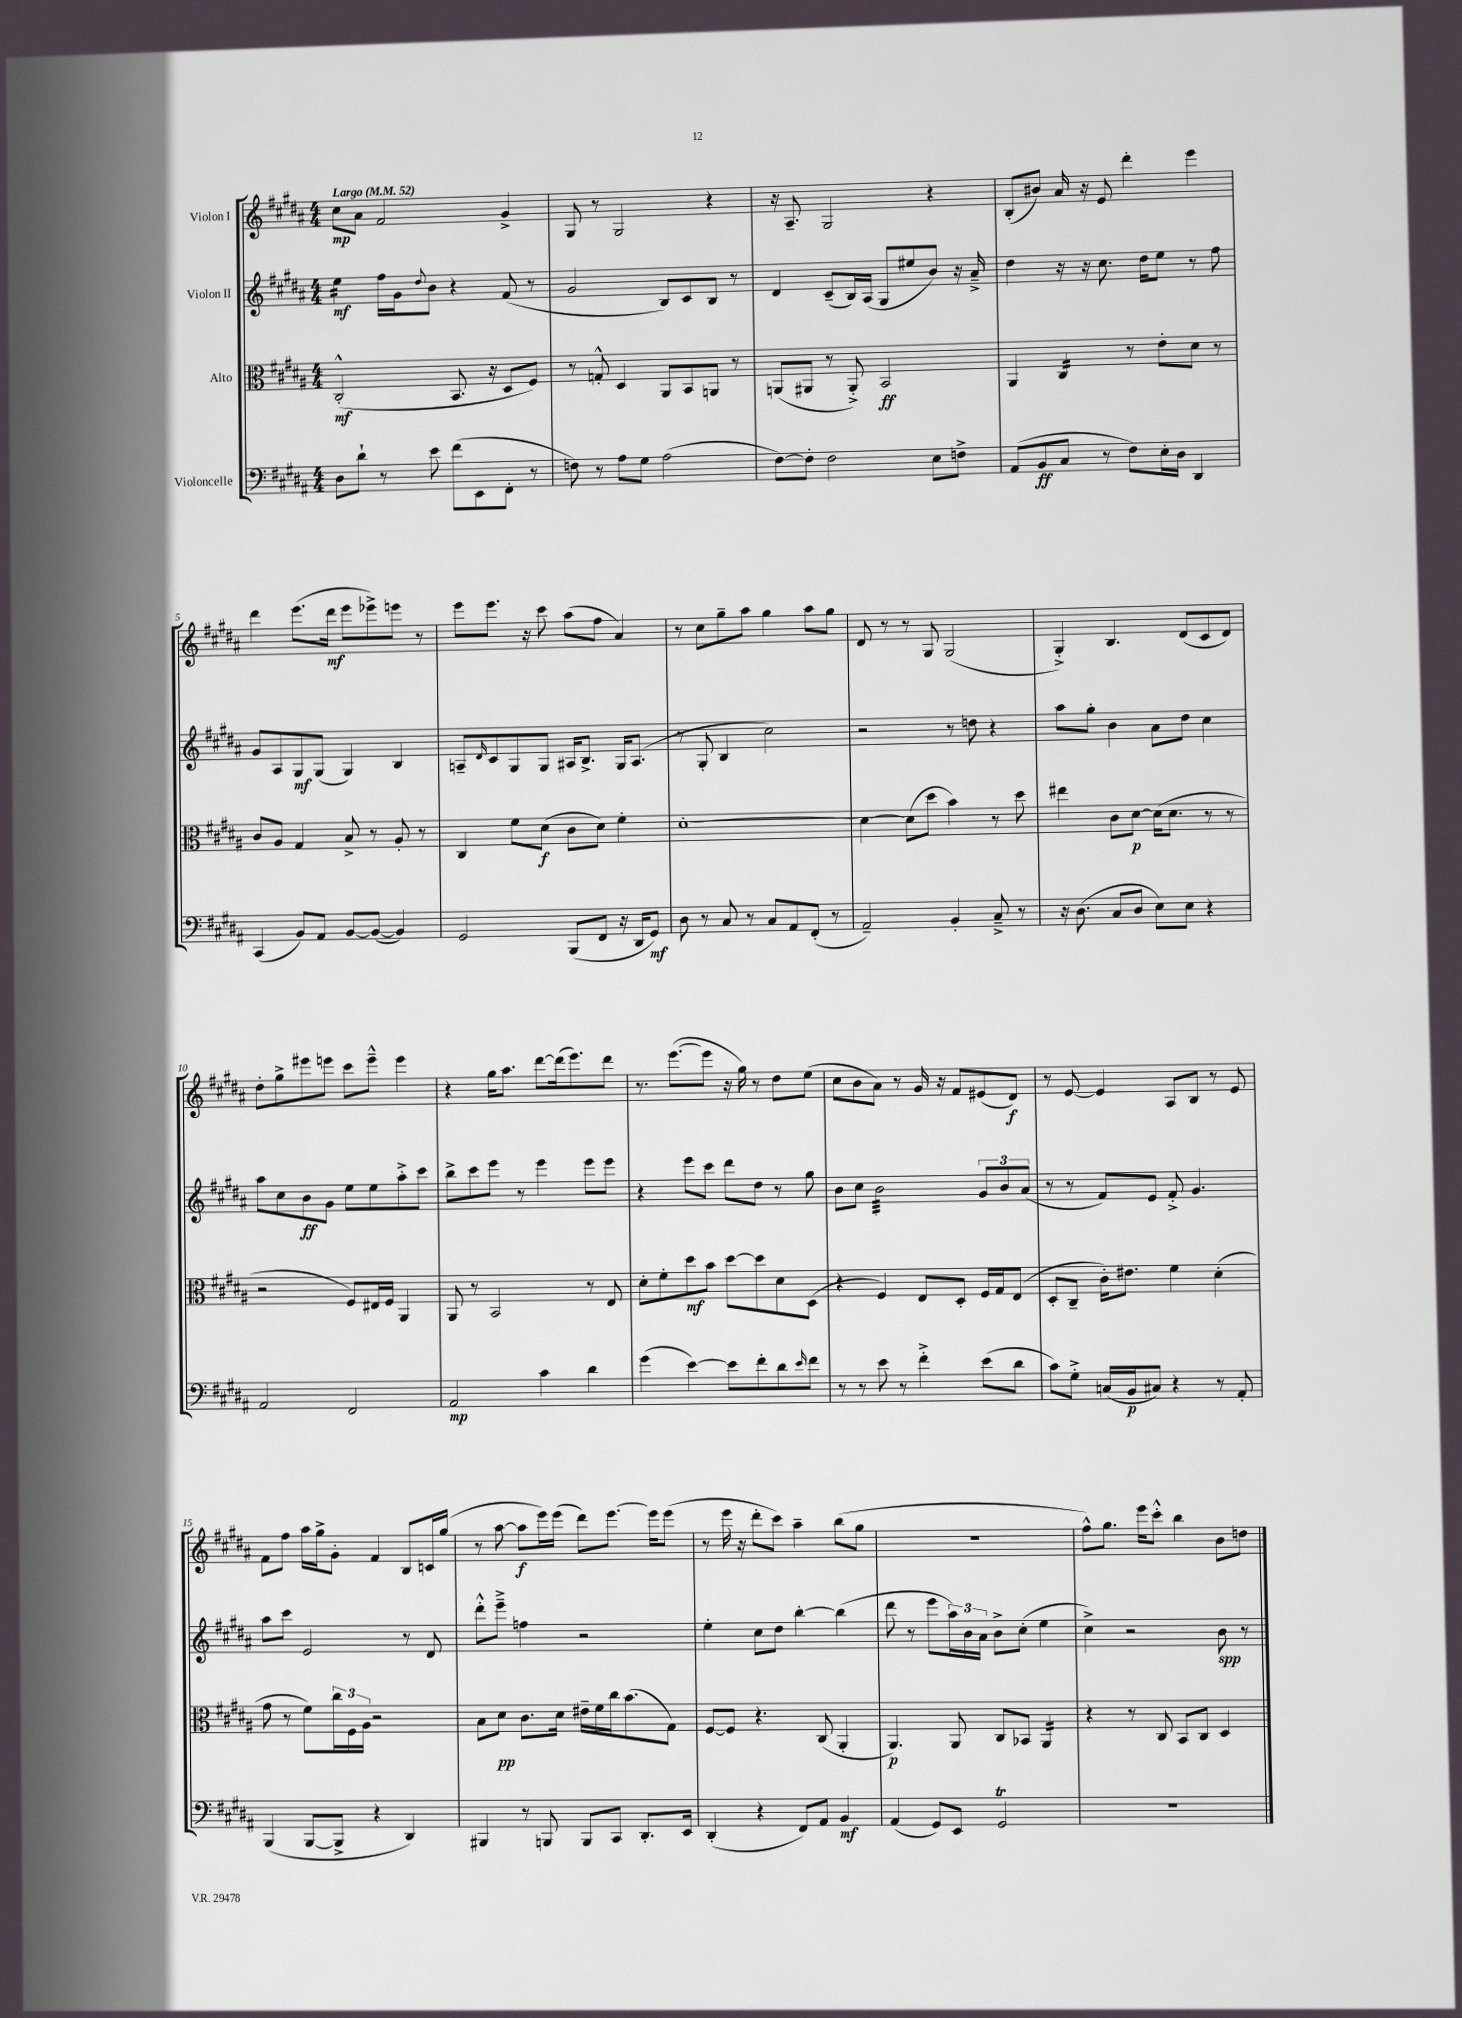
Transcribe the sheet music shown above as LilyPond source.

<<
\new StaffGroup <<
\new Staff = "s0" \with { instrumentName = "Violon I" } {
    \clef treble \key b \major \numericTimeSignature \time 4/4 \tempo "Largo" 4 = 52
    cis''8\mp ais'8 fis'2 gis'4-> |
    gis8 r8 gis2 r4 |
    r16 ais8.-- gis2 r4 |
    b8-.( bis'8) ais'16 r16 e'8 dis'''4-. e'''4 |
    dis'''4 e'''8.( dis'''16\mf e'''8 ees'''8->) e'''8 r8 |
    e'''8 e'''8. r16 cis'''8 ais''8( fis''8 ais'4) |
    r8 cis''8 gis''8-- ais''8 gis''4 ais''8 gis''8 |
    dis'8 r8 r8 gis8 gis2( |
    gis4-.->) b4. dis'8( cis'8 dis'8) |
    dis''8-. gis''8-> eis'''8 e'''8 cis'''8 e'''8---^ e'''4 |
    r4 gis''16 ais''8. dis'''8~ dis'''16( e'''8.) dis'''8 |
    r8. e'''8.~( e'''8 r16 gis''16) r8 dis''8 e''8( |
    cis''8 b'8 ais'8) r8 gis'16 r16 fis'8 eis'8( dis'8\f) |
    r8 e'8~ e'4 ais8 b8 r8 e'8 |
    fis'8 fis''8 ais''16 gis''16-> gis'8-. fis'4 b8 c'16 gis''16( |
    r8 ais''8~ ais''8\f e'''16) e'''16( dis'''8) e'''8.~ e'''16 e'''8( |
    r8 e'''16 r16 dis'''8-. cis'''8) ais''4-- b''8( gis''8 |
    R1 |
    fis''8-^) gis''8. e'''16 cis'''8-.-^ b''4 b'8 d''8 \bar "|." |
}
\new Staff = "s1" \with { instrumentName = "Violon II" } {
    \clef treble \key b \major \numericTimeSignature \time 4/4
    e''4:16\mf fis''16 gis'16 \appoggiatura { dis''8 } b'8 r4 fis'8( r8 |
    gis'2 b8) cis'8 b8 r8 |
    dis'4 cis'8--( b16) ais16( gis8 eis''8 b'8) r16 ais'16---> |
    dis''4 r16 r16 cis''8. dis''16 e''8 r8 fis''8 |
    gis'8 ais8 gis8\mf gis8( gis4) b4 |
    a8-- \grace { dis'16 } cis'8 gis8 gis8 ais16 b8.-> gis16 ais8.( |
    r8 gis8-. b4 cis''2) |
    r2 r8 d''8 r4 |
    ais''8 gis''8-. b'4 ais'8 dis''8 cis''4 |
    ais''8 cis''8 b'8\ff gis'8 e''8 e''8 ais''8-.-> cis'''8 |
    b''8-> cis'''8 e'''8 r8 e'''4 e'''8 e'''8 |
    r4 e'''8 cis'''8 dis'''8 dis''8 r8 gis''8 |
    b'8 cis''8 b'2:32 \tuplet 3/2 { gis'8 b'8 ais'8( } |
    r8 r8 fis'8) e'8 fis'8-.-> gis'4. |
    ais''8 cis'''8 e'2 r8 dis'8 |
    dis'''8-.-^ e'''8---> f''4 r2 |
    e''4-. cis''8 dis''8 b''4~-. b''4( |
    dis'''8 r8 e'''8 \tuplet 3/2 { ais''16) b'16 ais'16 } b'8-> cis''8-.( e''4 |
    cis''4->) r2 b'8\spp r8 \bar "|." |
}
\new Staff = "s2" \with { instrumentName = "Alto" } {
    \clef alto \key b \major \numericTimeSignature \time 4/4
    cis2-.-^\mf( b,8. r16 dis8 fis8) |
    r8 g8-.-^ dis4 ais,8 b,8 a,8 r8 |
    a,8( ais,8 r8 ais,8-.->) b,2\ff |
    ais,4 cis4:16 r8 e'8-. dis'8 r8 |
    cis'8 ais8 gis4 b8-> r8 ais8-. r8 |
    cis4 fis'8 dis'8\f( cis'8 dis'8) fis'4-. |
    dis'1~-. |
    dis'4~ dis'8( dis''8 b'4) r8 dis''8 |
    eis''4 cis'8 dis'8~\p dis'16( dis'8. r8 r8 |
    r2 fis8) eis16 fis16 ais,4 |
    ais,8 r8 b,2 r8 e8 |
    dis'8-. fis'8-. dis''8\mf b'8 dis''8~ dis''8 dis'8 dis8( |
    r4 fis4) e8 dis8-. fis16 gis16 e8( |
    dis8-. cis8-- cis'16-.) eis'8. fis'4 dis'4-.( |
    gis'8 r8 fis'8) \tuplet 3/2 { cis''16 fis16 ais16 } r2 |
    b8 dis'8\pp cis'8. dis'16 eis'16-- fis'16 cis''16 b'8.( gis8) |
    fis8~ fis8 r4. cis8( ais,4-. |
    ais,4.\p) ais,8 cis8 bes,8 ais,4:16 |
    r4 r8 cis8 b,8 cis8 dis4 \bar "|." |
}
\new Staff = "s3" \with { instrumentName = "Violoncelle" } {
    \clef bass \key b \major \numericTimeSignature \time 4/4
    dis8 dis'8-! r8 e'8 fis'8( e,8 fis,8-. r8 |
    f8) r8 ais8 gis8 ais2( |
    fis8~) fis8-. fis2 e8 f8-> |
    ais,8( b,8\ff cis8 r8 fis8) e16-. dis16 dis,4 |
    cis,4( b,8) ais,8 b,8~ b,8~( b,4) |
    gis,2 b,,8( fis,8 r16 dis,16 gis,8\mf) |
    dis8 r8 cis8 r8 cis8 ais,8 fis,8-.( r8 |
    ais,2--) b,4-. cis8---> r8 |
    r16 dis8.( cis8 dis8 e8) e8 r4 |
    ais,2 fis,2 |
    ais,2\mp cis'4 dis'4 |
    gis'4( e'4~) e'8 fis'8-. dis'8 \grace { e'16 } fis'8 |
    r8 r8 e'8 r8 fis'4-.-> e'8( dis'8 |
    cis'8) gis8-.-> c16( b,16\p cis8) r4 r8 ais,8-. |
    b,,4( b,,8~ b,,8-> r4 dis,4) |
    bis,,4 r8 b,,8 b,,8 cis,8 dis,8.-. e,16 |
    dis,4-.( r4 fis,8) ais,8 b,4\mf |
    ais,4( gis,8) e,8 gis,2\trill |
    R1 \bar "|." |
}
>>
>>
